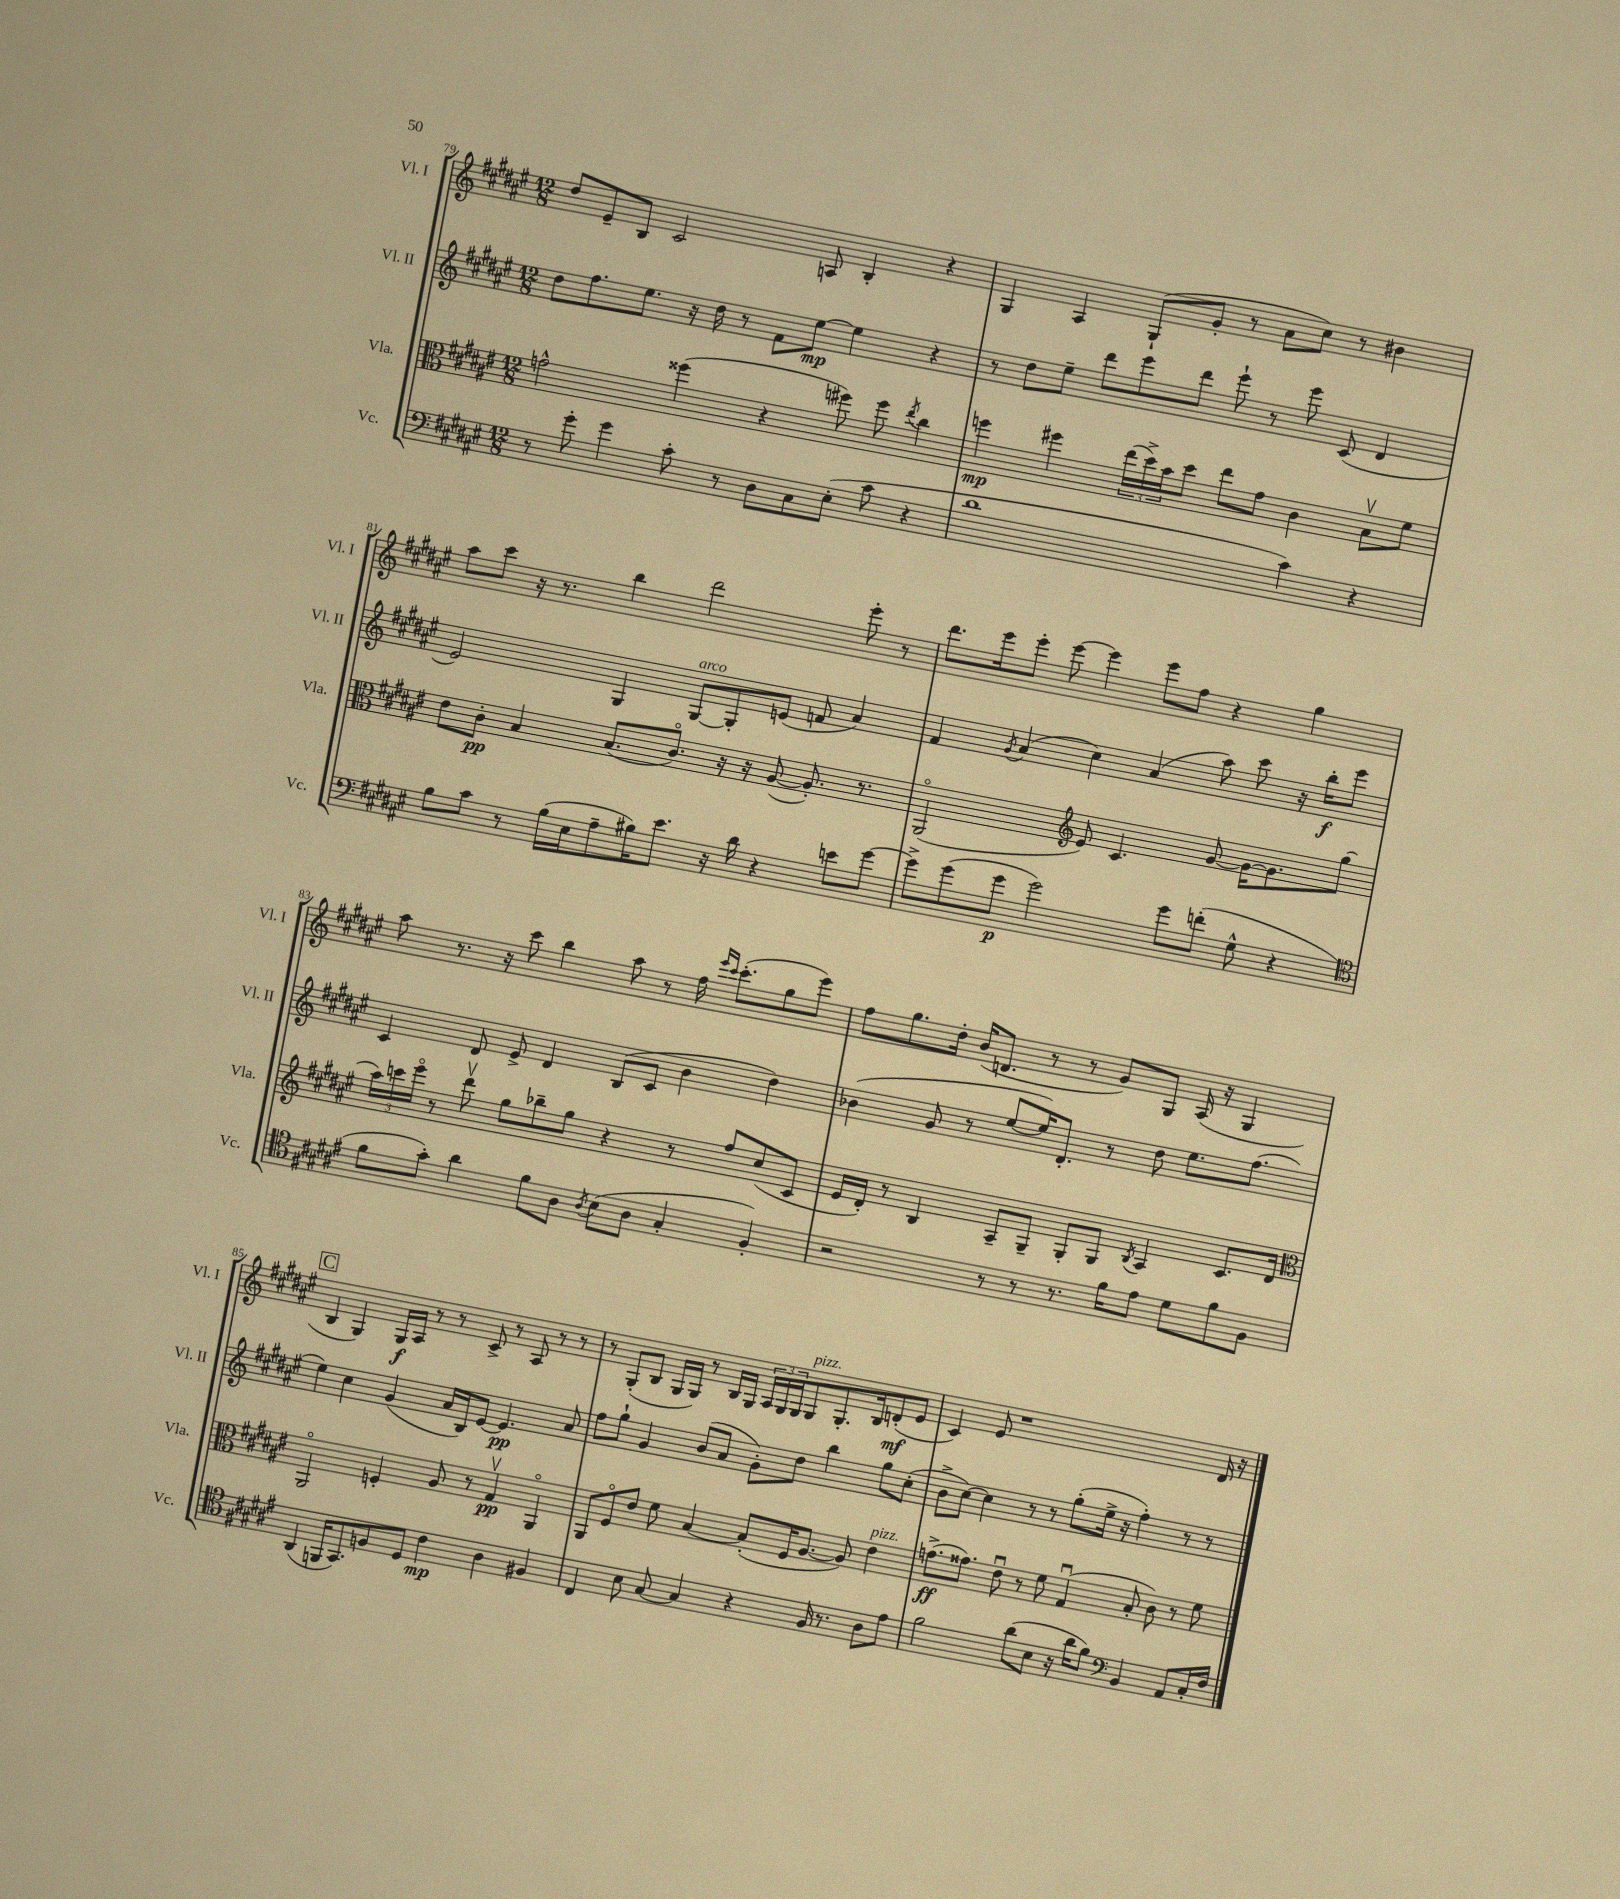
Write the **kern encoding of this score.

**kern	**kern	**kern	**kern
*staff4	*staff3	*staff2	*staff1
*clefF4	*clefC3	*clefG2	*clefG2
*k[f#c#g#d#a#e#]	*k[f#c#g#d#a#e#]	*k[f#c#g#d#a#e#]	*k[f#c#g#d#a#e#]
*M12/8	*M12/8	*M12/8	*M12/8
8r	2g^^	8dd#	8dd#
8g#'	.	8.ff#	8e#~
4g#	.	.	8B
.	.	8.ee#	.
.	.	.	2c#
8c#'	(4ff##	16r	.
.	.	16dd#	.
8r	.	8r	.
8D#	4r	8f#	.
8C#	.	[8ee#	8A
(8E#'	8ff#)	4ee#]	4B'
8c#	8ff#	.	.
.	8qee#	.	.
4r	4cc#	4r	4r
=	=	=	=
1d#	4ff	8r	4G#
.	.	8dd#	.
.	4ff#	8ee#~	4A#
.	.	8ddd#	.
.	(24ee#	8eee#	(8G#`
.	24dd#^)	.	.
.	24b	.	.
.	8dd#	8ddd#	8g#'
.	8ee#	8eee#`	8r
.	8g#	8r	8a#
4c#)	4c#	8eee#	8cc#)
.	.	(8c#	8r
4r	8Bv	4d#	4b#
.	8f#	.	.
=	=	=	=
8B	8e#	2e#)	8aa#
8c#	8c#'	.	8ccc#
8r	4B	.	16r
.	.	.	8.r
(16B	.	.	.
16E#	.	.	.
8A#~	(8.B	4G#	4bb
16B#)	.	.	.
8.e#	8.c#o)	.	.
.	.	[8G#	2ddd#
16r	16r	8G#']	.
16d#	16r	.	.
4r	([8A#	(8e	.
.	8.A#'])	8f	.
8e	.	4a#)	8eee#'
.	8.r	.	.
[8g#	.	.	8r
=	=	=	=
8g#^]	(2AA#o	4f#	8.ddd#
(8g#	.	.	.
.	.	.	16eee#
.	.	8qg#	.
8g#	.	(4a#	8eee#'
2g#)	.	.	[8eee#
*	*clefG2	*	*
.	8e#)	4cc#)	4eee#]
.	4.c#	.	.
.	.	(4a#	8eee#
8g#	.	.	8ff#
(8f'	[8g#	8aa#)	4r
8G#^^	16g#_	8ccc#	.
.	8.g#]	.	.
4r	.	16r	4gg#
.	.	16bb'	.
.	(8gg#	8eee#	.
=	=	=	=
*clefC4	*	*	*
8f#	24aa#)	4c#	8aa#
.	24ccc	.	.
.	24eee#o	.	.
8g#')	8r	.	8.r
4a#	8ddd#v	8d#	.
.	.	.	16r
.	8gg#	8e#^	8ccc#
8f#	8bb-~	4d#	4bb
8A#	8gg#	.	.
8qA#	.	.	.
(8B	4r	(8B	8aa#
8A#	.	8c#	8r
4G#'	8r	4b	16ff#
.	.	.	16qqeee#
.	.	.	16qqccc#
.	.	.	(8.ccc#'
.	8ff#	.	.
4F#')	(8cc#	4dd#)	8gg#
.	8c#	.	8eee#)
=	=	=	=
2r	16e#	(4b-	8ff#
.	16d#')	.	.
.	8r	.	8.gg#
.	4B	8g#	.
.	.	.	16dd#'
.	.	8r	(16b
.	.	.	8.d
8r	8A#~	[8ee#	.
8r	8G#~	16ee#])	8r
.	.	8.d#'	.
8.r	8G#'	.	8r
.	8G#	8r	8g#)
16f#	.	.	.
.	8qB	.	.
8e#	4A#	8dd#	8G#
8d#	.	8.ee#	(16A#
.	.	.	16r
8f#	8.c#	.	4G#
.	.	(8.ff#	.
8F#	.	.	.
.	16d#	.	.
=	=	=	=
*	*clefC3	*	*
(4AA#	2AA#o	4ee#)	4B
16FF	.	4cc#	4G#)
8.GG#)	.	.	.
8F	4F'	(4g#	16G#
.	.	.	16A#
8D#	.	.	8r
4c#	8A#	16a#	8r
.	.	16B)	.
.	8r	[8e#	8c#^
4A#	4G#v	4.e#]	8r
.	.	.	8A#
4F#	4AA#o	.	8r
.	.	8a#	8r
=	=	=	=
4C#	8AA#	8ff#	8r
.	8F#o	8gg#`	(8G#'
8B	8e#	4g#	8B
[8G#	8f#	.	16G#
.	.	.	16G#)
4G#]	[4B	(8b	8r
.	.	8a#	16B
.	.	.	16G#
4r	(8B']	8g#')	24A#
.	.	.	24G#
.	.	.	24G#
.	16F#	8dd#	8G#
.	[8.A#	.	.
16F#	.	4bb	8.G#'
8.r	.	.	.
.	8A#])	.	.
.	.	.	16B
8A#	4e#	8gg#	(8d'
8e#	.	(8cc#'	8e#
=	=	=	=
2f#	(8.g^	8b^	4c#)
.	.	[8cc#)	.
.	8.g##)	.	.
.	.	4cc#]	8e#
.	8e#u	.	1r
(8a#	8r	8r	.
8B	8f#	8r	.
16r	(4G#u	(8gg#'	.
16a#	.	.	.
8f#)	.	16ee#^	.
.	.	16r	.
*clefF4	*	*	*
4BB	8B'	4ff#')	.
.	8c#)	.	.
8AA#	8r	8r	.
16C#'	8f#	8r	16d#
16F#	.	.	16r
==	==	==	==
*-	*-	*-	*-
